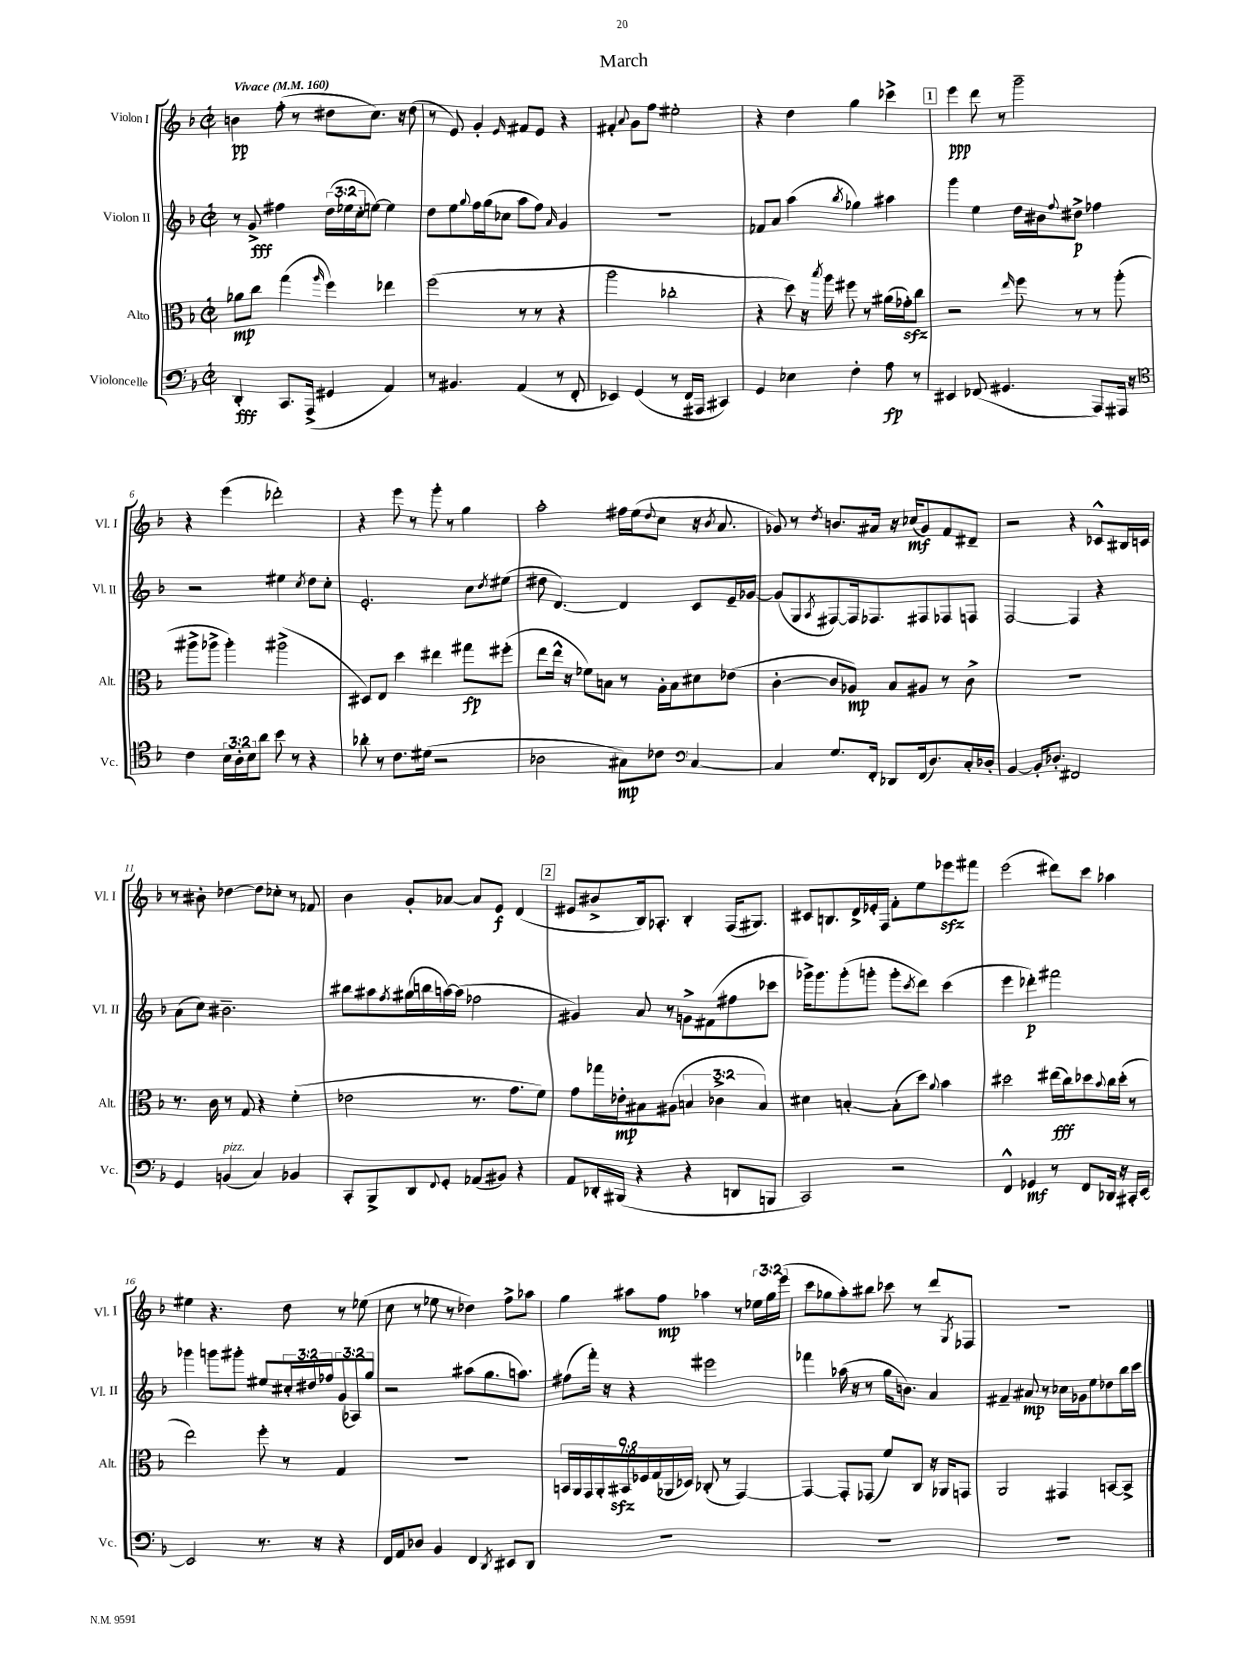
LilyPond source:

\header { title = "March" }
<<
\new StaffGroup <<
\new Staff = "s0" \with { instrumentName = "Violon I" shortInstrumentName = "Vl. I" } {
    \clef treble \key f \major \defaultTimeSignature \time 2/2 \override Staff.TupletNumber.text = #tuplet-number::calc-fraction-text \tempo "Vivace" 4 = 160
    b'4\pp f''8-.( r8 dis''8 c''8.) r16 dis''8( |
    r8 e'8) g'4-. \grace { e'16 } fis'8 e'8 r4 |
    fis'4-. \appoggiatura { a'8 } g'8 f''8 eis''2-. |
    r4 d''4 g''4 ces'''4-> |
    \mark \markup { \box "1" } e'''4\ppp d'''8 r8 g'''2-- |
    r4 e'''4( des'''2-.) |
    r4 e'''8 r8 g'''8-. r8 g''4 |
    a''2-. fis''16 e''16( \appoggiatura { d''8 } c''8 r16 \acciaccatura { bes'8 } a'8. |
    ges'8) r8 \acciaccatura { d''8 } b'8. ais'16 r16 ces''16\mf( ges'8) f'8 dis'8-- |
    r2 r4 ces'8-^ bis16 c'16 |
    r8 bis'8-. des''4~ des''8 ces''8-. r8 fes'8 |
    bes'4 g'8-. aes'8~ aes'8 e'8\f d'4( |
    \mark \markup { \box "2" } eis'8 bis'8-> bes16) aes8.-. bes4-. f16( gis8.) |
    cis'8 b8. d'16-> ees'16-. f16 f'8-. e''8 ees'''8\sfz fis'''8 |
    e'''2( dis'''8) c'''8 aes''4 |
    eis''4 r4. d''8 r8 ees''8( |
    c''8 r8 ees''8 r8 des''4) f''8-> aes''8 |
    g''4 ais''8 f''8\mp aes''4 r8 \tuplet 3/2 { ees''16 g''16 e'''16( } |
    c'''8 ges''8 a''8-.) bis''8 ces'''8 r8 d'''8 \acciaccatura { g8 } fes8 |
    R1 \bar "|." |
}
\new Staff = "s1" \with { instrumentName = "Violon II" shortInstrumentName = "Vl. II" } {
    \clef treble \key f \major \defaultTimeSignature \time 2/2 \override Staff.TupletNumber.text = #tuplet-number::calc-fraction-text
    r8 g'8->\fff fis''4 \tuplet 3/2 { d''16( ees''16 c''16-. } e''8~) e''4 |
    d''8 e''8 \appoggiatura { g''8 } f''16 g''16( ces''8 a''8 f''8) \grace { a'16 } g'4 |
    R1 |
    fes'8 a'8 a''4( \acciaccatura { bes''8 } ges''4) ais''4 |
    \mark \markup { \box "1" } g'''4 e''4 d''16 bis'16 \appoggiatura { f''8 } dis''8->\p fes''4 |
    r2 eis''4 \acciaccatura { c''8 } d''8 c''8-. |
    e'2.-. c''8 \acciaccatura { d''8 } eis''8( |
    dis''8 d'4.~) d'4 c'8 e'16-- ges'16~ |
    ges'8( g8 \acciaccatura { a8 } fis8~) fis16 fes8. fis8 fes8 f8 |
    f2~ f4 r4 |
    a'8( c''8) bis'2.-- |
    bis''8 ais''8 \acciaccatura { f''8 } gis''16( b''16 a''16~) a''16( fes''2 |
    \mark \markup { \box "2" } gis'4) a'8 r8 g'8-> fis'8( fis''8 ces'''8 |
    ges'''16->) ges'''8. ges'''8-.( g'''8-. g'''8-. \acciaccatura { c'''8 } d'''8) c'''4( |
    e'''4 des'''4-.\p) fis'''2 |
    ges'''4 g'''8 gis'''8-. eis''8 \tuplet 3/2 { cis''16-. dis''16 fes''16 } \tuplet 3/2 { g'8( aes8) g''8 } |
    r2 ais''8( g''8. a''8.) |
    fis''8( f'''16-.) r16 r4 eis'''2 |
    fes'''4 aes''16( r16 r8 g''16 b'8.) a'4 |
    fis'4-- ais'8\mp r8 ces''16 ges'16 e''8 des''8 bes''16 c'''16 \bar "|." |
}
\new Staff = "s2" \with { instrumentName = "Alto" shortInstrumentName = "Alt." } {
    \clef alto \key f \major \defaultTimeSignature \time 2/2 \override Staff.TupletNumber.text = #tuplet-number::calc-fraction-text
    aes'8\mp c''8 g''4( \grace { a''16 } f''4) ees''4 |
    f''2( r8 r8 r4 |
    a''2 ces''2-. |
    r4 d''8) r16 \acciaccatura { bes''8 } a''16 fis''8 r8 ais'16( ges'16-.\sfz) c''8 |
    \mark \markup { \box "1" } r2 \grace { e''16 } f''8 r8 r8 a''8-.( |
    ais''8-> aes''8-> aes''4-.) ais''2->( |
    dis8) e8 d''4 eis''4 gis''8\fp fis''8-.( |
    e''8 e''16-^ r16 fes'8) b8 r8 a16-. b16 dis'8 ees'8( |
    c'4~-. c'8 aes8\mp) bes8 ais8 r8 c'8-> |
    R1 |
    r8. c'16 r8 g8 r4 f'4-.( |
    ees'2 r8. g'8. f'8) |
    \mark \markup { \box "2" } g'8 ges''16 ees'16-.\mp bis8 ais8( \tuplet 3/2 { b4 ces'4-> b4) } |
    dis'4 b4~-. b8-.( d''8) \appoggiatura { a'8 } bes'4 |
    dis''2 eis''16\fff( c''16) des''8 \appoggiatura { bes'8 } c''16 des''16-.( r8 |
    e''2) f''8-. r8 g4 |
    R1 |
    \tuplet 9/8 { b,16 a,16 g,16 a,16-. bis,16\sfz fes16 g16( aes,16 des16) } ces8-.( r8 g,4~) |
    g,4~ g,8-. ges,8( f'8) c8 r16 aes,16 g,8 |
    a,2 gis,4 b,8~ b,8-> \bar "|." |
}
\new Staff = "s3" \with { instrumentName = "Violoncelle" shortInstrumentName = "Vc." } {
    \clef bass \key f \major \defaultTimeSignature \time 2/2 \override Staff.TupletNumber.text = #tuplet-number::calc-fraction-text
    d,4-.\fff c,8. a,,16->( gis,4 a,4) |
    r8 bis,4. a,4( r8 f,8-. |
    ees,4) g,4( r8 f,16 ais,,16 cis,4) |
    g,4 ees4 f4-. a8\fp r8 |
    \mark \markup { \box "1" } eis,4 fes,8( gis,4. a,,8) ais,,16 r16 |
    \clef tenor c'4 \tuplet 3/2 { bes16 a16-. bes16 } a'8 bes'8 r8 r4 |
    aes'8-. r8 c'8. dis'16( r2 |
    aes2 gis8\mp) ces'8 \clef bass c4~ |
    c4 g8. f,16-. des,8 f,16( d8.) c16-. des16-. |
    bes,4~ bes,16-. des8.-. fis,2 |
    g,4 b,4^\markup { \italic "pizz." }( c4) bes,4 |
    c,8-. bes,,8-> d,8 \appoggiatura { f,8 } g,8-. aes,8( bis,8) r4 |
    \mark \markup { \box "2" } a,8 des,16-. bis,,16( r4 r4 d,8 b,,8 |
    c,2) r2 |
    f,4-^ ges,4\mf r8 f,8 des,16 r16 cis,16-. e,16~ |
    e,2 r8. r16 r4 |
    f,16 a,16 des8 bes,4 f,4 \acciaccatura { d,8 } eis,8 d,8 |
    R1 |
    R1 |
    R1 \bar "|." |
}
>>
>>
